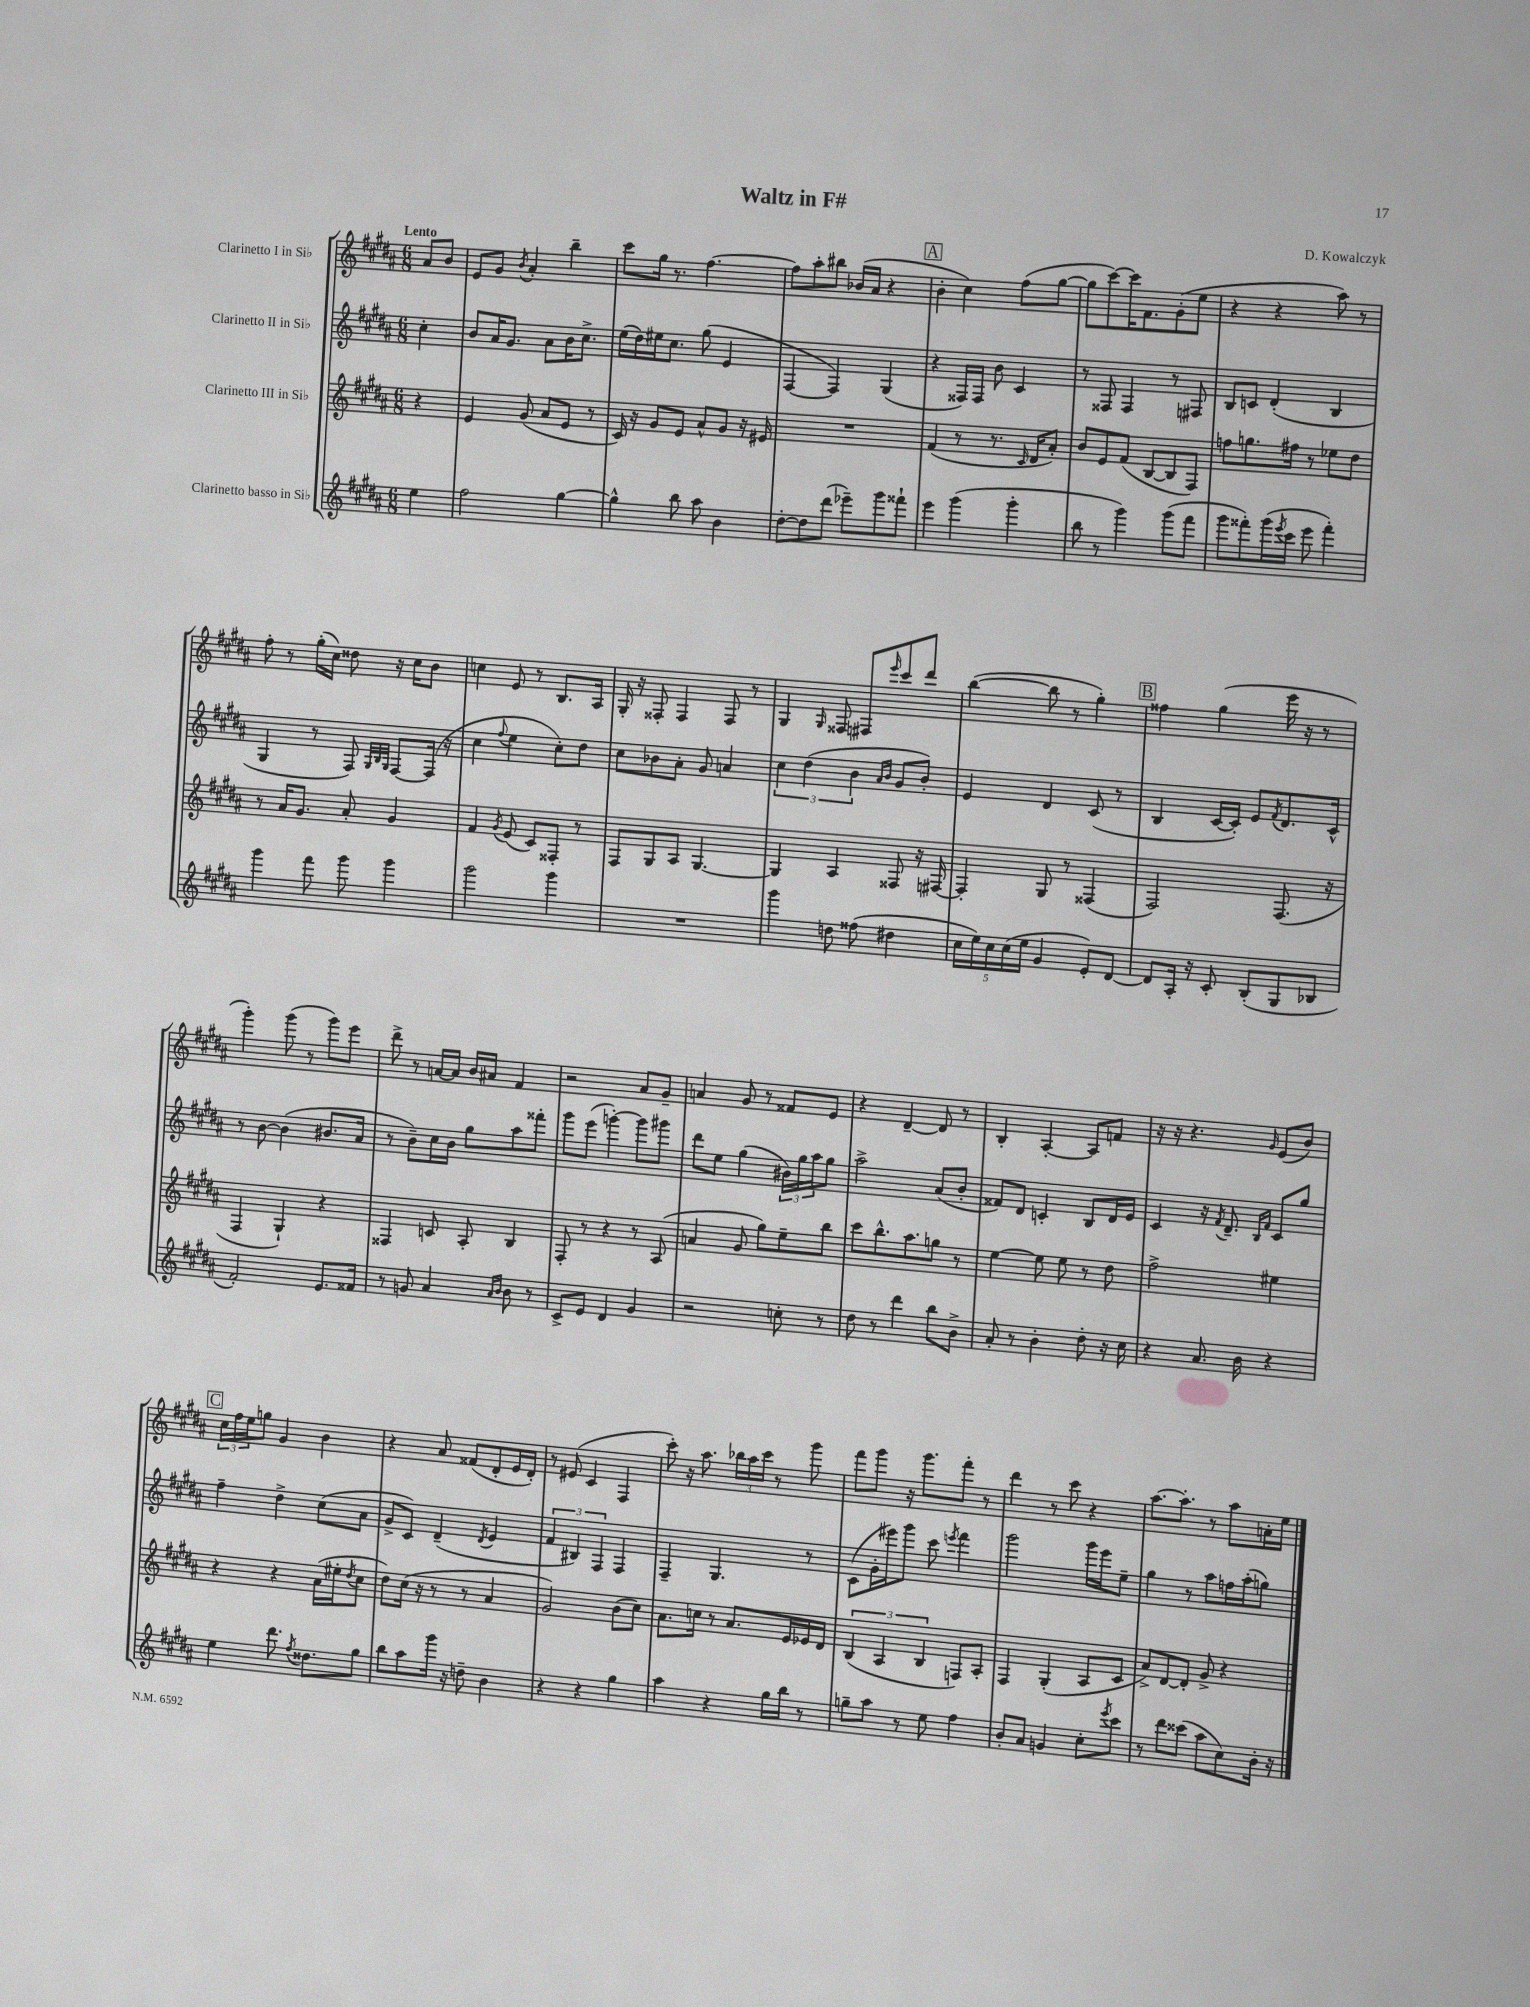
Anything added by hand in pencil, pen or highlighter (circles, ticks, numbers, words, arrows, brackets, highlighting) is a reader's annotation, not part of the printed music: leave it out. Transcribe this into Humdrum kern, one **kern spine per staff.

**kern	**kern	**kern	**kern
*staff4	*staff3	*staff2	*staff1
*clefG2	*clefG2	*clefG2	*clefG2
*k[f#c#g#d#a#]	*k[f#c#g#d#a#]	*k[f#c#g#d#a#]	*k[f#c#g#d#a#]
*M6/8	*M6/8	*M6/8	*M6/8
4ee	4r	4cc#'	8a#
.	.	.	8b
=	=	=	=
2ff#	4e	8b	8e
.	.	16a#	8g#
.	.	8.g#	.
.	.	.	8qb
.	(8g#	.	4a#'
.	8a#	8a#	.
[4gg#	8e	16b	4bb~
.	.	8.cc#^	.
.	8r	.	.
=	=	=	=
4gg#^^]	16c#)	(16ee	8ccc#
.	16r	16dd#)	.
.	8g#	16ee#	16gg#
.	.	8.cc#	8.r
8bb	8e	.	.
8aa#	8a#^^	(8gg#	[4.ff#
4b	8g#	4e	.
.	16r	.	.
.	16e#	.	.
=	=	=	=
[8dd#'	2.r	[4F#	8ff#]
8dd#]	.	.	8aa#'
(8ddd#	.	4F#])	8bb#
8eee-~)	.	.	(16b-
.	.	.	16a#
8ggg#	.	(4G#	4r
8fff##`	.	.	.
=	=	=	=
4eee	(4f#	4r	4b'
(4ggg#	8r	16F##)	4cc#)
.	.	16F##	.
.	8.r	8b	.
4ggg#'	.	4c#	(8ff#
.	16qqc#	.	.
.	16d#	.	.
.	8a#')	.	[8gg#
=	=	=	=
8bb	8b	8r	8gg#]
8r	8e	8F##	[8ccc#)
4ggg#)	(8f#	4F##	16ccc#]
.	.	.	8.f#
.	[8B	.	.
(8ggg#	8B]	8r	(8g#'
8fff#	8F#)	8F#	8ee
=	=	=	=
8ggg#	8ff	8B	4r
8fff##')	8.gg	8c	.
(16ggg#	.	(4d#'	4r
8qeee	.	.	.
16ccc#	16ff#	.	.
8eee	8r	.	.
4fff##')	8ee-	4B	8aa#)
.	8dd#	.	8r
=	=	=	=
4ggg#	8r	4G#	8ff#'
.	16a#	.	8r
.	8.g#	.	.
8fff#	.	8r	(16gg#'
.	.	.	16cc#)
8ggg#	8a#'	8F#)	8dd##
.	.	32qqG#	.
.	.	32qqB	.
.	.	32qqG#	.
4ggg#	4g#	[8F#	16r
.	.	.	16cc#
.	.	(16F#]	8b
.	.	16r	.
=	=	=	=
2ggg#	4f#	4cc#	4cc
.	8qg#	8qqff#	.
.	(8e	4ee	8e
.	8c#)	.	8r
4ggg#	8F##'	8cc#')	8.B
.	8r	8dd#	.
.	.	.	16A#
=	=	=	=
2.r	8F#	8cc#	16G#'
.	.	.	16r
.	8G#	8b-	8F##'
.	8A#	8a#'	4F##
.	[4.G#	8g#	.
.	.	4a	8F##
.	.	.	8r
=	=	=	=
4ggg#	4G#]	6cc#	4G#
.	.	(6dd#	.
.	.	.	16qqG#
8dd	4A#	.	8F##
.	.	6b	.
(8ff##	.	.	8F#
.	.	16qqa#	.
.	.	16qqb	16qqeee
4dd#	8F##	8g#	8ccc#
.	16r	8b')	8ddd#
.	[16F#	.	.
=	=	=	=
20cc#	4F#']	4e	([4bb
20ee)	.	.	.
20cc#	.	.	.
(20cc#	.	.	.
20ee	.	.	.
4g#	8G#	4d#	8bb]
.	8r	.	8r
8e')	(4F##	(8c#	4gg#')
[8d#	.	8r	.
=	=	=	=
8d#]	2F#)	4B	4ff##
16A#'	.	.	.
16r	.	.	.
8c#'	.	[16c#	(4gg#
.	.	16c#'])	.
(8B'	.	8e	.
.	.	8qf#	.
8G#	(8.F#	8.d#	16eee
.	.	.	16r
8B-	.	.	8r
.	16r	16c#^^	.
=	=	=	=
2f#')	4F#	8r	4ggg#')
.	.	[8b	.
.	4G#`)	(4b]	(8ggg#
.	.	.	8r
8.e	4r	8.b#	8ggg#)
.	.	.	8eee
16f##	.	16a#	.
=	=	=	=
8r	4F##	8r	8ddd#^
8g	.	8b~)	8r
4a#	8c	16cc#	[16a
.	.	16b	16a]
.	8A#'	8gg#	16b
.	.	.	16a#
16qqa#	.	.	.
16qqb	.	.	.
8b	4B	8aa#	4f#
8r	.	8fff##'	.
=	=	=	=
8c#^	8F#'	8ggg#	2r
8e	8r	(8eee	.
4d#	4r	[4ggg')	.
4g#	8r	8ggg]	8a#
.	(8A#	8ggg#	8g#~
=	=	=	=
2r	4a	8ddd#	4a
.	.	8ee	.
.	8g#	(4gg#	8g#
.	8gg#)	.	8r
8cc'	8ee~	24b#)	8f##
.	.	24gg#	.
.	.	24aa#	.
8r	8bb	8gg#	8e
=	=	=	=
8dd#	8ccc#	2aa#^	4r
8r	8.bb^^	.	.
4ddd#	.	.	[4d#~
.	8.aa#	.	.
8bb	8gg	(8a#	8d#]
8b^	8r	8b'	8r
=	=	=	=
8a#'	[4ee	8f##)	4B'
8r	.	8d#	.
4b'	8ee]	4c'	[4A#'
.	8ee	.	.
8dd#'	8r	8B	8A#]
16r	8dd#	16d#	8f
16cc#	.	16e	.
=	=	=	=
4r	2ff#^	4c#	16r
.	.	.	16r
.	.	.	4.r
8.a#	.	16r	.
.	.	8qf#	.
.	.	8.d#~	.
16b	.	.	.
.	.	16qqB	.
.	.	16qqf#	16qqg#
4r	4ee#	8c#	(8e
.	.	8gg#	8b)
=	=	=	=
4ee	4r	4ff#~	24cc#
.	.	.	24ff#
.	.	.	24ee
.	.	.	8gg
8.ddd#	4r	4dd#^	4g#
8qff#	.	.	.
8.dd##	.	.	.
.	(16a#	(8cc#	4b
.	16ee#'	.	.
.	8qdd#	.	.
8gg#	8cc#	8a#	.
=	=	=	=
8bb	8dd#)	8g#^	4r
8aa#	(16cc#	8c#)	.
.	16r	.	.
16ggg#	8r	(4d#~	8a#
16r	.	.	.
8dd~	8r	.	(8f##
.	.	8qd#	.
4b	4a#	4e	8d#'
.	.	.	16e
.	.	.	16d#')
=	=	=	=
4r	2g#)	6f#	8r
.	.	.	(8e#
.	.	6B#)	.
4r	.	.	4c#
.	.	6F#	.
4gg#	(8b	4F#	4F#
.	8cc#)	.	.
=	=	=	=
4aa#	8.a#	4F#~	8ccc#')
.	.	.	16r
.	16cc	.	8.aa#
4r	8r	4.G#	.
.	8.a#	.	24bb-
.	.	.	24aa#
.	.	.	24ccc#
16gg#	.	.	8r
16bb	16e	.	.
8r	16e-	8r	8ggg#
.	16d#	.	.
=	=	=	=
8gg~	(6B	(8c#	8fff#
8aa#	.	16g#'	8ggg#
.	6A#	.	.
.	.	16eee#)	.
8r	.	8ggg#	16r
.	.	.	8.ggg#
.	6B	.	.
8ee	.	8ccc#	.
.	.	8qeee	.
4ff#	8F)	4fff#	8fff#'
.	8A#'	.	8r
=	=	=	=
8b'	4F#	2ggg#	4ddd#
8a#	.	.	.
4g	(4G#'	.	8r
.	.	.	8ccc#
8cc#'	8A#	16ggg#	4r
.	.	16eee	.
8qeee	.	.	.
8ccc#	8c#	8ee~	.
=	=	=	=
8r	8a#^)	4gg#	[8.aa#
8ddd#	[8d#	.	.
.	.	.	8.aa#']
(8ccc##	8d#']	8r	.
8aa#	8g#^	8aa#	8r
8cc#)	4r	16ff	8aa#
.	.	(16aa#'	.
16b'	.	8gg)	16a'
16r	.	.	16ee
==	==	==	==
*-	*-	*-	*-
